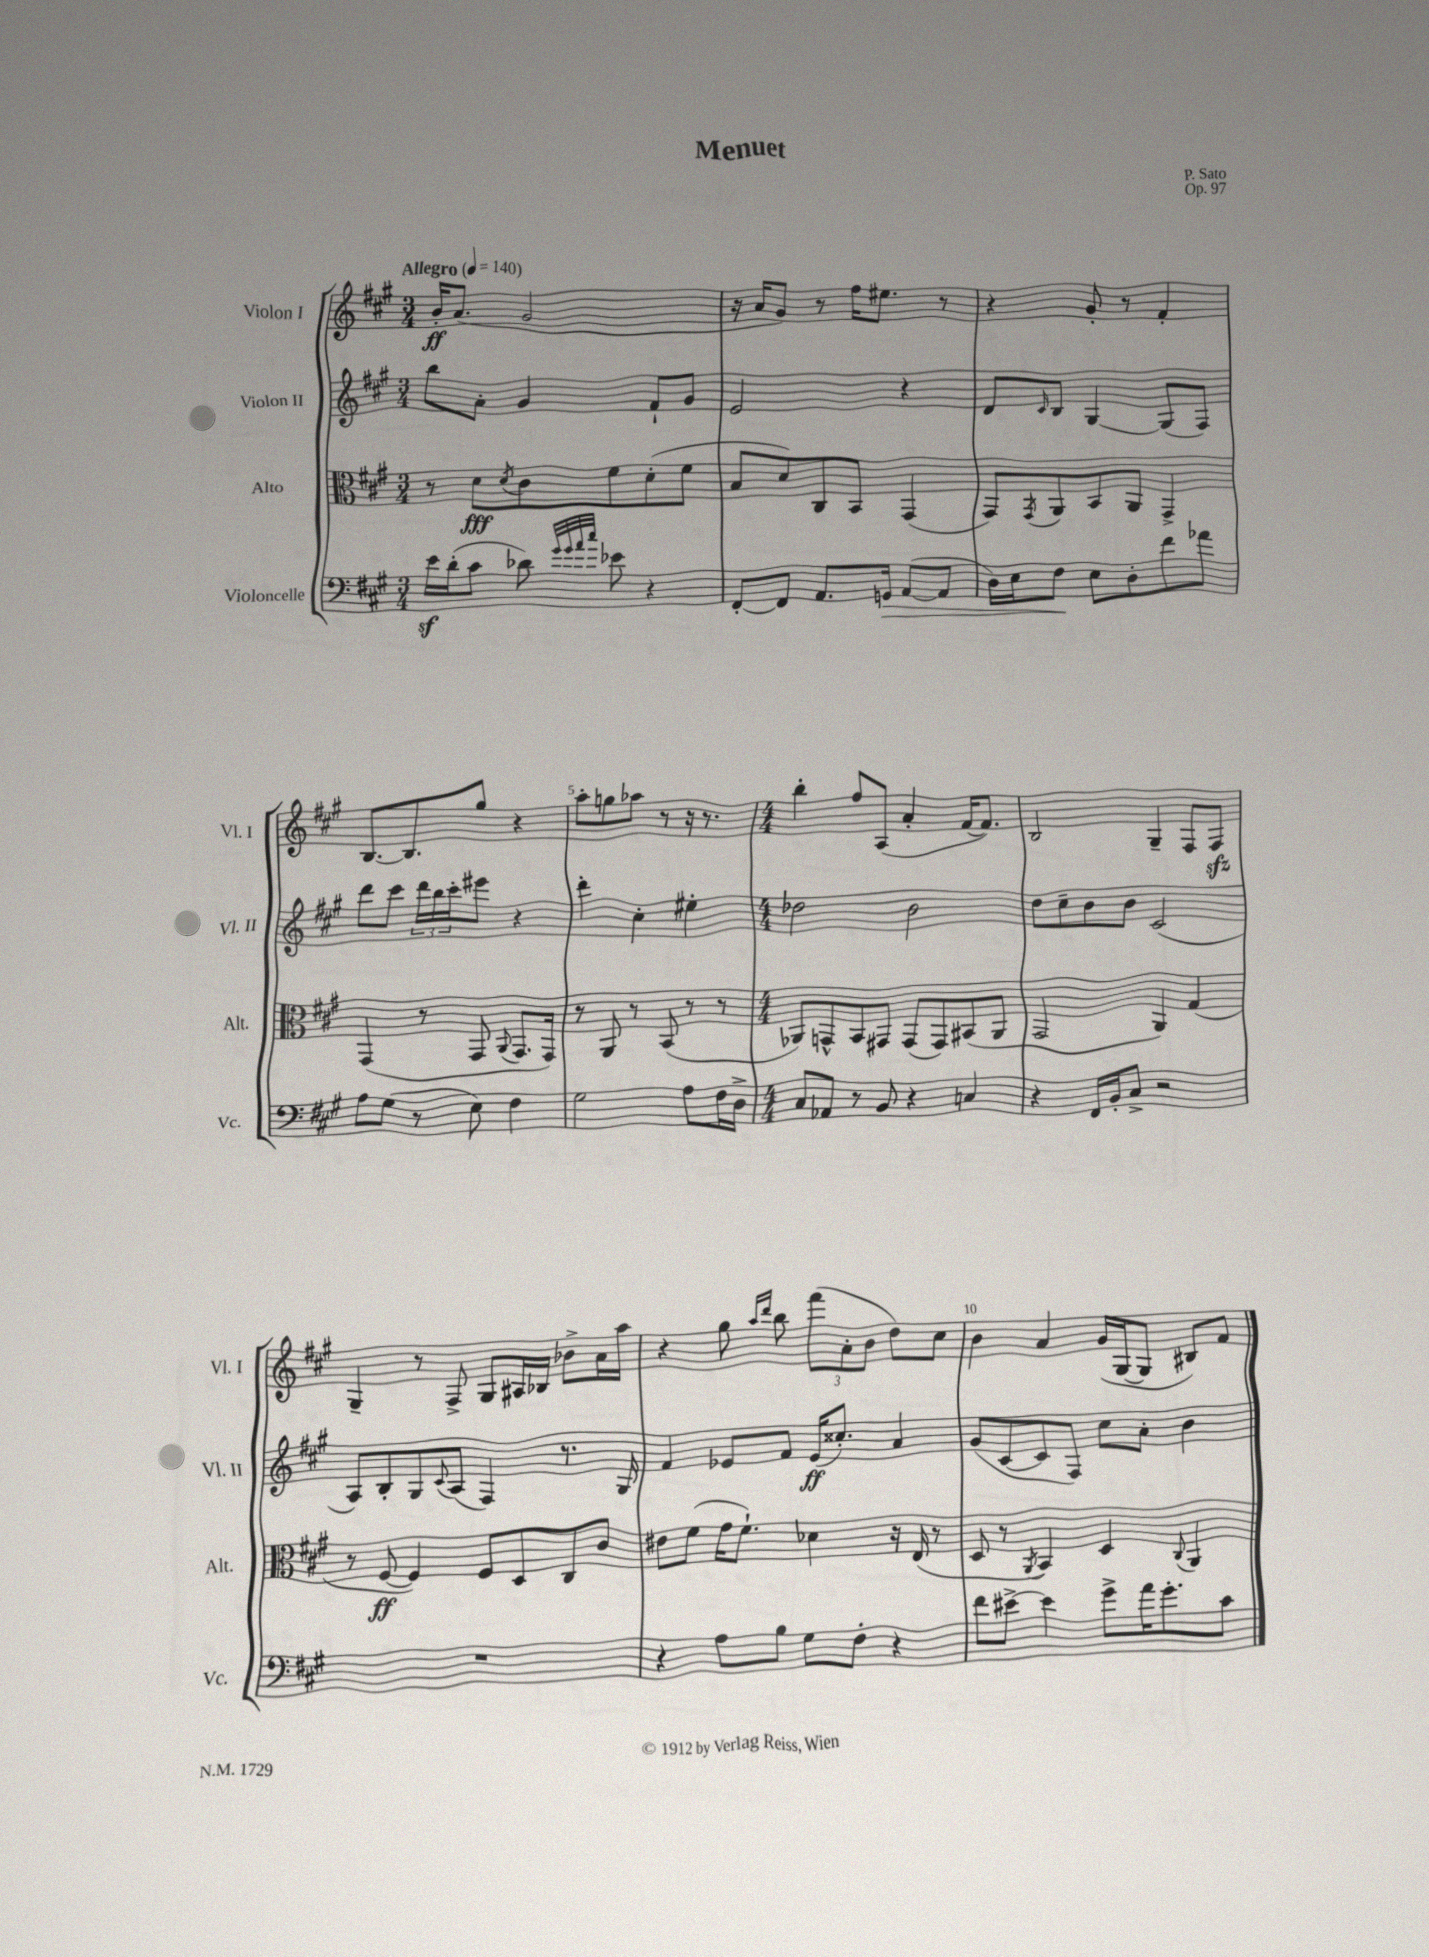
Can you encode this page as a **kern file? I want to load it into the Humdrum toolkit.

**kern	**kern	**kern	**kern
*staff4	*staff3	*staff2	*staff1
*clefF4	*clefC3	*clefG2	*clefG2
*k[f#c#g#]	*k[f#c#g#]	*k[f#c#g#]	*k[f#c#g#]
*M3/4	*M3/4	*M3/4	*M3/4
*MM140	*MM140	*MM140	*MM140
16e	8r	8bb	16b'
(16d'	.	.	(8.a
8c#	8d	8a'	.
.	8qd	.	.
8d-)	8c#	4g#	2g#
32qqg#	.	.	.
32qqg#	.	.	.
32qqa	.	.	.
32qqcc#	.	.	.
8e-	8f#	.	.
4r	(8d'	8f#`	.
.	8f#	8g#	.
=	=	=	=
[8FF#'	8B	2e	16r
.	.	.	16a
8FF#]	8d)	.	8g#)
8.AA	8C#	.	8r
.	8BB	.	16ff#
16GG	.	.	8.ee#
([8AA	(4GG#	4r	.
8AA]	.	.	8r
=	=	=	=
16D)	8GG#)	8d	4r
16E	.	.	.
.	8qGG#	16qqc#	.
8F#	8AA	8B	.
8E	8BB	[4G#	8g#'
8D'	8AA	.	8r
8f#	4GG#^	(8G#]	4f#'
8a-	.	8F#)	.
=	=	=	=
8A	(4GG#	8ddd	[8.B
(8G#	.	8ccc#	.
.	.	.	8.B]
8r	8r	24ddd	.
.	.	24bb	.
.	.	24ccc#'	.
8E)	8GG#	8eee#	8gg#
.	8qqAA	.	.
4F#	8.GG#	4r	4r
.	16GG#)	.	.
=	=	=	=
2G#	8r	4ddd'	8aa'
.	8AA	.	8gg
.	8r	4cc#'	8aa-
.	(8BB	.	8r
8A	8r	4ee#'	16r
.	.	.	8.r
16F#	8r	.	.
16D^	.	.	.
=	=	=	=
*M4/4	*M4/4	*M4/4	*M4/4
8C#	8AA-)	2dd-	4bb'
8AA-	8GG^^	.	.
8r	8BB	.	8ff#
8BB	8GG#	.	(8A
4r	(8GG#	2b	4a'
.	8GG#)	.	.
4C	(8BB#	.	[16f#
.	.	.	8.f#])
.	8AA-	.	.
=	=	=	=
4r	2GG#	8dd	2B
.	.	8cc#~	.
16FF#	.	8b	.
16BB'	.	.	.
8C#^	.	8b	.
2r	4AA)	(2c#	4G#~
.	(4G#	.	8F#
.	.	.	8F#
=	=	=	=
1r	8r	8A)	4G#~
.	[8F#	8B'	.
.	4F#])	8G#	8r
.	.	8qqc#	.
.	.	(8A	8F#^
.	8F#	4F#)	8G#
.	8D	.	16A#
.	.	.	16B-
.	8C#	8.r	8b-^
.	8c#	.	16a
.	.	16G#	16aa
=	=	=	=
4r	8e#	4f#	4r
.	(8f#	.	.
8A	16g#	8e-	8gg#
.	8.f#`)	.	.
.	.	.	16qqaa
.	.	.	16qqddd
8B	.	8f#	8bb
8G#	4d-	(16e-	(12fff#
.	.	8.cc##')	.
.	.	.	12a'
8F#'	.	.	.
.	.	.	12b
4r	16r	4a	8dd)
.	(16E	.	.
.	8r	.	8cc#
=	=	=	=
8f#	8D	(8g#	4b
[8e#^	8r	[8c#	.
.	8qAA	.	.
4e#]	4BB)	8c#]	4a
.	.	8F#)	.
8g#^	4D	8cc#	(16g#
.	.	.	[16G#
16a	.	8a'	8G#]
8.g#'	.	.	.
.	8qqC#	.	.
.	4AA	4b	8B#)
8c#	.	.	8f#
==	==	==	==
*-	*-	*-	*-
